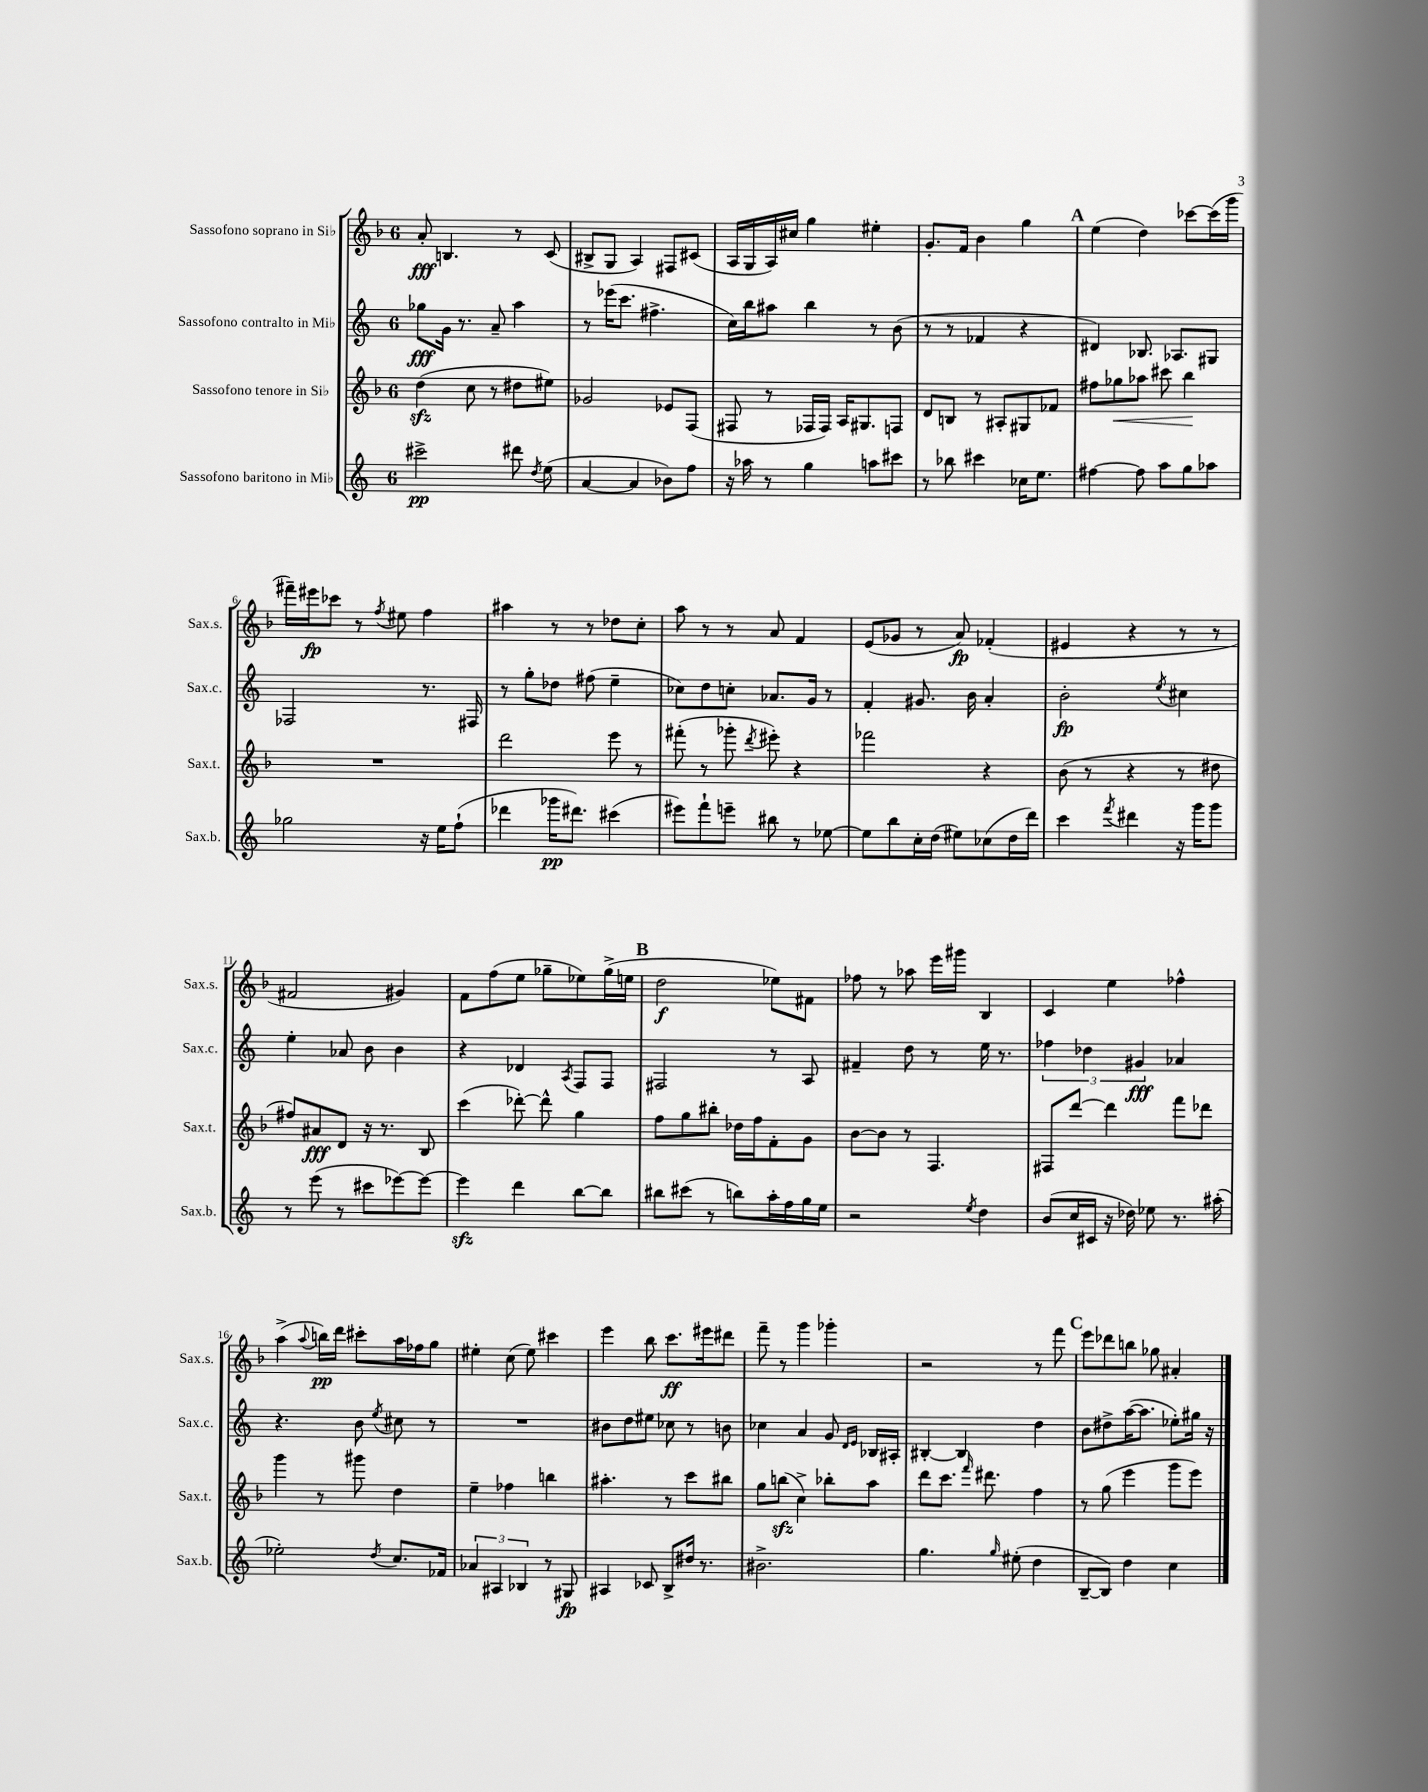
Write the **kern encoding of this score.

**kern	**kern	**kern	**kern
*staff4	*staff3	*staff2	*staff1
*clefG2	*clefG2	*clefG2	*clefG2
*k[]	*k[b-]	*k[]	*k[b-]
*M6/8	*M6/8	*M6/8	*M6/8
2ccc#^	(4dd	8gg-	8a'
.	.	16g	4.B
.	.	8.r	.
.	8cc	.	.
.	8r	8a~	.
8ddd#	8dd#	4aa	8r
8qdd	.	.	.
(8ee	8ee#)	.	(8c
=	=	=	=
[4a	2g-	8r	8B#^
.	.	(16eee-	8G
.	.	8.ccc	.
4a]	.	.	4A)
.	.	4.ff#^	.
8b-)	8e-	.	8F#
8ff	(8F	.	(8c#
=	=	=	=
16r	8F#	16cc)	16A
16aa-	.	16bb	16G
8r	8r	8aa#	16A)
.	.	.	16cc#
4gg	16F-	4bb	4gg
.	16F-)	.	.
.	16A	.	.
.	8.G#	.	.
8aa	.	8r	4ee#'
8ccc#	8F	(8b	.
=	=	=	=
8r	8d	8r	8.g'
8bb-	8B	8r	.
.	.	.	16f
4ccc#	8r	4f-	4b-
.	8A#'	.	.
16cc-	8G#	4r	4gg
8.ee	.	.	.
.	8f-	.	.
=	=	=	=
[4ff#	8ff#	4d#)	(4ee
.	8gg-	.	.
8ff#]	8aa-	8.B-	4dd)
8aa	8ccc#	.	.
.	.	8.A-	.
8gg	4bb-	.	[8ccc-
8aa-	.	8G#	(16ccc-]
.	.	.	16ggg
=	=	=	=
2gg-	2.r	2F-	16fff#~)
.	.	.	16eee#
.	.	.	8ccc-
.	.	.	8r
.	.	.	8qff
.	.	.	8ee#
16r	.	8.r	4ff
16ee	.	.	.
(8ff`	.	.	.
.	.	16F#	.
=	=	=	=
4ddd-	2ddd	8r	4aa#
.	.	8gg'	.
16ggg-	.	8dd-	8r
8.ddd#)	.	.	.
.	.	(8ff#	8r
(4ccc#	8eee	4ee~	8dd-
.	8r	.	8cc'
=	=	=	=
8eee#)	(8fff#'	8cc-)	8aa
8fff`	8r	8dd	8r
8eee~	8ggg-'	8cc'	8r
.	8qddd	.	.
8bb#	8eee#')	8.a-	8a
8r	4r	.	4f
.	.	16g	.
[8ee-	.	8r	.
=	=	=	=
8ee-]	2fff-	4f'	(8e
8bb	.	.	8g-
16cc'	.	8.g#	8r
(16dd	.	.	.
8ee#)	.	.	8a)
.	.	16b	.
(8cc-	4r	4a'	(4f-'
16dd	.	.	.
16ddd)	.	.	.
=	=	=	=
4ccc	(8b-	2b'	4e#
.	8r	.	.
8qfff	.	.	.
4ddd#	4r	.	4r
.	.	8qee	.
16r	8r	4cc#	8r
16ggg	.	.	.
8ggg	8dd#	.	8r
=	=	=	=
8r	8ff#)	4ee'	2f#
(8eee	8a#	.	.
8r	8d	8a-	.
8ccc#	16r	8b	.
.	8.r	.	.
[8eee-)	.	4b	4g#)
8eee-_	8B-	.	.
=	=	=	=
4eee-]	(4ccc	4r	8f
.	.	.	(8ff
4ddd	[8ddd-')	4d-	8ee
.	8ddd-^^]	.	8gg-~
.	.	8qA	.
[8bb	4gg	8F	8ee-)
8bb]	.	8F	(16gg-^
.	.	.	16ee
=	=	=	=
8bb#	8ff	2F#	2dd
(8ccc#	8gg	.	.
8r	8bb#'	.	.
8bb)	16dd-	.	.
.	16ff	.	.
16aa'	8f'	8r	8ee-)
16ff	.	.	.
16gg	8g	8A	8f#
16ee	.	.	.
=	=	=	=
2r	[8b-	4f#~	8ff-
.	8b-]	.	8r
.	8r	8dd	8aa-
.	4.F	8r	16eee
.	.	.	16ggg#
8qee	.	.	.
4dd	.	16ee	4B-
.	.	8.r	.
=	=	=	=
(8b	8F#	6ff-	4c
16cc	[8ddd	.	.
.	.	6dd-	.
16c#	.	.	.
16r	4ddd]	.	4ee
16dd-)	.	.	.
.	.	6g#	.
8ee-	.	.	.
8.r	8fff	4a-	4ff-^^
.	8ddd-	.	.
(16aa#'	.	.	.
=	=	=	=
2ee-')	4ggg	4.r	(4aa^
.	.	.	8qqaa
.	8r	.	16bb)
.	.	.	16ddd
.	8ggg#	8b	8ccc#'
8qdd	.	8qee	.
8.cc	4dd	8cc#	16aa
.	.	.	16ff-
.	.	8r	8gg
16f-	.	.	.
=	=	=	=
6a-	4ee~	2.r	4ee#'
6A#	.	.	.
.	4ff-	.	(8cc
6B-	.	.	.
.	.	.	8ee#)
8r	4bb	.	4ccc#
8G#	.	.	.
=	=	=	=
4A#	4.aa#'	8b#	4eee
.	.	8dd	.
8c-	.	8ee#	8bb-
8B^	8r	8cc-	8.ccc
16dd#	8ccc	8r	.
8.r	.	.	16eee#
.	8bb#	8b	8ddd#
=	=	=	=
2.b#^	8gg	4cc-	8fff~
.	(8bb	.	8r
.	4cc^)	4a	4ggg
.	8bb-'	8g	4ggg-'
.	.	16qqd	.
.	.	16qqe	.
.	8aa	16B-	.
.	.	16A#'	.
=	=	=	=
4.gg	8ddd	[4B#'	2r
.	8.ccc	.	.
.	.	4B#]	.
.	16qqfff	.	.
.	8.ddd#	.	.
16qqgg	.	.	.
(8ee#'	.	.	.
4dd	4ff	4dd	8r
.	.	.	8fff
=	=	=	=
[8B~	8r	8b	8eee
8B])	(8gg	8dd#^	8ddd-
4dd	4eee	([16aa	8bb
.	.	8.aa]	.
.	.	.	8gg-
4cc	8ggg	8ee-')	4a#'
.	8eee)	16gg#	.
.	.	16r	.
==	==	==	==
*-	*-	*-	*-
